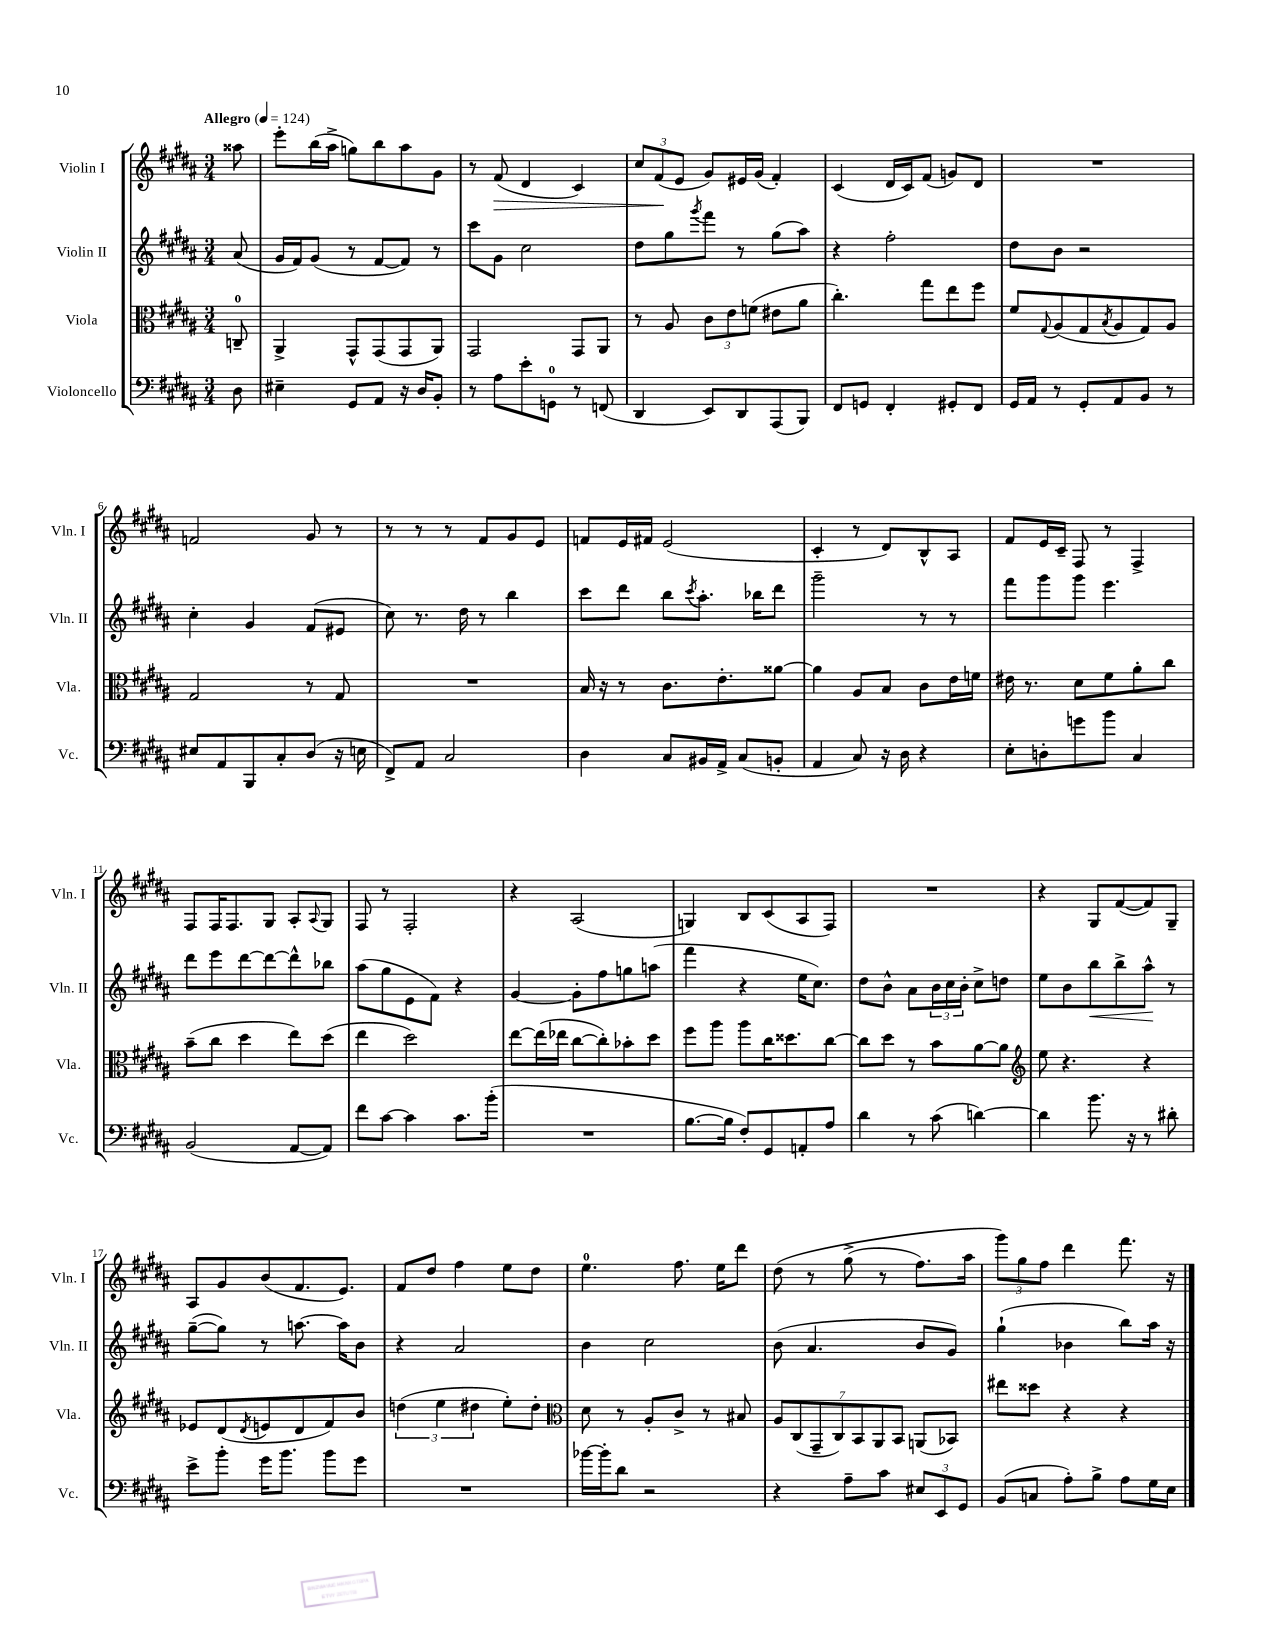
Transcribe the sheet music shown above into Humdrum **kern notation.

**kern	**kern	**kern	**dynam	**kern	**dynam
*part4	*part3	*part2	*part2	*part1	*part1
*staff4	*staff3	*staff2	*staff2	*staff1	*staff1
*I"Violoncello	*I"Viola	*I"Violin II	*	*I"Violin I	*
*I'Vc.	*I'Vla.	*I'Vln. II	*	*I'Vln. I	*
*clefF4	*clefC3	*clefG2	*	*clefG2	*
*k[f#c#g#d#a#]	*k[f#c#g#d#a#]	*k[f#c#g#d#a#]	*	*k[f#c#g#d#a#]	*
*M3/4	*M3/4	*M3/4	*	*M3/4	*
*MM124	*MM124	*MM124	*	*MM124	*
=	=	=	=	=	=
!	!	!	!	!LO:TX:a:B:t=Allegro	!
8D#\	8Cn~/	(8a#/	.	8aa##X\	.
=1	=1	=1	=1	=1	=1
4E#X~\	4AA#^/	16g#/LL	.	8eee'\L	.
.	.	16f#/J)	.	.	.
.	.	(8g#/J	.	(16bb\L	.
.	.	.	.	16aa#^\JJ	.
8GG#/L	8GG#^^/L	8r	.	8ggn\L)	.
8AA#/J	(8GG#/	[8f#/L	.	8bb\	.
16r	8GG#/	8f#/J])	.	8aa#\	.
16D#/KL	.	.	.	.	.
8BB'/J	8AA#/J)	8r	.	8g#\J	.
=2	=2	=2	=2	=2	=2
8r	2GG#/	8ccc#\L	.	8r	.
!	!	!	!	!	!LO:HP:b
8A#\L	.	8g#\J	.	(8f#/	>
8e'\	.	2cc#\	.	4d#/	.
8GGn\J	.	.	.	.	.
8r	8GG#/L	.	.	4c#/)	.
(8FFn/	8AA#/J	.	.	.	.
=3	=3	=3	=3	=3	=3
4DD#/	8r	8dd#\L	.	12cc#/L	.
.	.	.	.	(12f#/	.
.	8A#/	8gg#\	.	.	.
.	.	.	.	12e/J	]
.	.	8qggg#/	.	.	.
8EE/L)	12c#\L	8fff#\J	.	8g#/L)	.
.	12e\	.	.	.	.
8DD#/	.	8r	.	16e#X/L	.
.	(12fn\J	.	.	.	.
.	.	.	.	(16g#/JJ	.
(8AAA#/	8e#X\L	(8gg#\L	.	4f#'/)	.
8BBB/J)	8a#\J	8aa#\J)	.	.	.
=4	=4	=4	=4	=4	=4
8FF#/L	4.cc#'\)	4r	.	(4c#/	.
8GGn/J	.	.	.	.	.
4FF#'/	.	2ff#'\	.	16d#/LL	.
.	.	.	.	16c#/J)	.
.	8gg#\L	.	.	(8f#/J	.
8GG#X'/L	8ee\	.	.	8gn/L)	.
8FF#/J	8ff#\J	.	.	8d#/J	.
=5	=5	=5	=5	=5	=5
16GG#/LL	8f#/L	8dd#\L	.	2.r	.
16AA#/JJ	.	.	.	.	.
.	8qqG#/	.	.	.	.
8r	(8A#/	8b\J	.	.	.
8GG#'/L	8G#/	2r	.	.	.
.	8qB/	.	.	.	.
8AA#/	8A#/	.	.	.	.
8BB/J	8G#/)	.	.	.	.
8r	8A#/J	.	.	.	.
!!LO:LB:g=z
=6	=6	=6	=6	=6	=6
8E#X/L	2G#/	4cc#'\	.	2fn/	.
8AA#/	.	.	.	.	.
8BBB/	.	4g#/	.	.	.
8C#'/	.	.	.	.	.
(8D#/J	8r	(8f#/L	.	8g#/	.
16r	8G#/	8e#X/J	.	8r	.
16En\	.	.	.	.	.
=7	=7	=7	=7	=7	=7
8FF#^/L)	2.r	8cc#\)	.	8r	.
8AA#/J	.	8.r	.	8r	.
2C#/	.	.	.	8r	.
.	.	16dd#\	.	.	.
.	.	8r	.	8f#/L	.
.	.	4bb\	.	8g#/	.
.	.	.	.	8e/J	.
=8	=8	=8	=8	=8	=8
4D#\	16B/	8ccc#\L	.	8fn/L	.
.	16r	.	.	.	.
.	8r	8ddd#\J	.	16e/L	.
.	.	.	.	16f#X/JJ	.
8C#/L	8.c#\L	8bb\L	.	(2e/	.
.	.	8qccc#/	.	.	.
16BB#X/L	.	8.aa#'\J	.	.	.
16AA#^/JJ	8.e'\	.	.	.	.
(8C#/L	.	.	.	.	.
.	.	16bb-X\KL	.	.	.
8BBn'/J	[8a##X\J	8ddd#\J	.	.	.
=9	=9	=9	=9	=9	=9
4AA#/	4a##\]	2ggg#~\	.	4c#'/	.
8C#/)	8A#/L	.	.	8r	.
16r	8B/J	.	.	8d#/L)	.
16D#\	.	.	.	.	.
4r	8c#\L	8r	.	8B^^/	.
.	16e\L	8r	.	8A#/J	.
.	16fn\JJ	.	.	.	.
=10	=10	=10	=10	=10	=10
8E'\L	16e#X\	8fff#\L	.	8f#/L	.
.	8.r	.	.	.	.
8Dn'\	.	8ggg#\	.	16e/L	.
.	.	.	.	16c#~/JJ	.
8gn\	8d#\L	8ggg#\J	.	8F#/	.
8b\J	8f#\	4.eee\	.	8r	.
4C#/	8a#'\	.	.	4F#^/	.
.	8cc#\J	.	.	.	.
!!LO:LB:g=z
=11	=11	=11	=11	=11	=11
(2BB/	(8b~\L	8ddd#\L	.	8F#/L	.
.	8cc#\J	8eee\	.	16F#/K	.
.	.	.	.	8.F#/	.
.	4dd#\	[8ddd#\	.	.	.
.	.	8ddd#\_	.	8G#/J	.
[8AA#/L	8ee\L)	8ddd#^^\]	.	8A#'/L	.
.	.	.	.	8qqA#/	.
8AA#/J])	(8dd#\J	8bb-X\J	.	8G#/J	.
=12	=12	=12	=12	=12	=12
8f#\L	4ee\	(8aa#\L	.	8F#/	.
[8c#\J	.	8gg#\	.	8r	.
4c#\]	2dd#\)	8e\	.	2F#'/	.
.	.	8f#\J)	.	.	.
8.c#\L	.	4r	.	.	.
(16b'\Jk	.	.	.	.	.
=13	=13	=13	=13	=13	=13
2.r	[8ee\L	[4g#/	.	4r	.
.	(16ee\L]	.	.	.	.
.	16ee-X\JJ	.	.	.	.
.	[8cc#\L	8g#'\L]	.	(2A#/	.
.	8cc#'\])	8ff#\	.	.	.
.	8b-X'\	8ggn\	.	.	.
.	8dd#\J	(8aan\J	.	.	.
=14	=14	=14	=14	=14	=14
[8.B\L	8ff#\L	4fff#\	.	4Gn/)	.
.	8aa#\J	.	.	.	.
16B\Jk]	.	.	.	.	.
8F#'/L)	8aa#\L	4r	.	8B/L	.
8GG#/	16cc#\K	.	.	(8c#/	.
.	8.dd##X\	.	.	.	.
8AAn'/	.	16ee\KL	.	8A#/	.
.	.	8.cc#\J)	.	.	.
8A#/J	[8cc#\J	.	.	8F#/J)	.
=15	=15	=15	=15	=15	=15
4d#\	8cc#\L]	8dd#\L	.	2.r	.
.	8dd#\J	8b^^\J	.	.	.
8r	8r	8a#\L	.	.	.
(8c#\	8b\L	24b\L	.	.	.
.	.	24cc#\	.	.	.
.	.	24b'\JJ	.	.	.
[4dn\)	[8a#\	8cc#^\L	.	.	.
.	8a#\J]	8ddn\J	.	.	.
=16	=16	=16	=16	=16	=16
*	*clefG2	*	*	*	*
4d\]	8ee\	8ee\L	.	4r	.
.	4.r	8b\	.	.	.
!	!	!	!LO:HP:b	!	!
8.b\	.	8bb\	<	8G#/L	.
.	.	8bb^\	.	([8f#/	.
16r	.	.	.	.	.
8r	4r	8aa#^^\J	.	8f#/])	.
8d#X'\	.	8r	[	8G#~/J	.
!!LO:LB:g=z
=17	=17	=17	=17	=17	=17
8e^\L	8e-X/L	([8gg#~\L	.	8A#/L	.
8b'\J	(8d#/	8gg#\J])	.	8g#/	.
.	8qd#/	.	.	.	.
16g#\KL	8en/	8r	.	(8b/	.
8.b\J	.	.	.	.	.
.	8d#/	[8.aan\	.	8.f#/	.
8b\L	8f#/)	.	.	.	.
.	.	16aa\KL]	.	8.e/J)	.
8g#\J	8b/J	8b\J	.	.	.
=18	=18	=18	=18	=18	=18
2.r	(6ddn\	4r	.	8f#/L	.
.	.	.	.	8dd#/J	.
.	6ee\	.	.	.	.
.	.	2a#/	.	4ff#\	.
.	6dd#X\	.	.	.	.
.	8ee'\L)	.	.	8ee\L	.
.	8dd#'\J	.	.	8dd#\J	.
=19	=19	=19	=19	=19	=19
*	*clefC3	*	*	*	*
[16b-X\LL	8d#\	4b\	.	4.ee\	.
16b-'\J]	.	.	.	.	.
8d#\J	8r	.	.	.	.
2r	8A#'/L	2cc#\	.	.	.
.	8c#^/J	.	.	8.ff#\	.
.	8r	.	.	.	.
.	.	.	.	16ee\KL	.
.	8B#X/	.	.	8ddd#\J	.
=20	=20	=20	=20	=20	=20
4r	14A#/L	(8b\	.	(8dd#\	.
.	(14C#/	.	.	.	.
.	.	4.a#/	.	8r	.
.	14GG#~/	.	.	.	.
.	14C#/)	.	.	.	.
8A#~\L	.	.	.	(8gg#^\	.
.	14BB/	.	.	.	.
.	14AA#/	.	.	.	.
8c#\J	.	.	.	8r	.
.	14BB/J	.	.	.	.
12E#X/L	(8AAn/L	8b/L	.	8.ff#\L)	.
12EE/	.	.	.	.	.
.	8BB-X/J)	8g#/J)	.	.	.
12GG#/J	.	.	.	.	.
.	.	.	.	16aa#\Jk	.
=21	=21	=21	=21	=21	=21
(8BB/L	8ee#X\L	(4gg#`\	.	12ggg#\L)	.
.	.	.	.	12gg#\	.
8Cn/J	8dd##X\J	.	.	.	.
.	.	.	.	12ff#\J	.
8A#'\L)	4r	4b-X\	.	4ddd#\	.
8B^\J	.	.	.	.	.
8A#\L	4r	8bb\L)	.	8.fff#\	.
16G#\L	.	16aa#\Jk	.	.	.
16E\JJ	.	16r	.	16r	.
==	==	==	==	==	==
*-	*-	*-	*-	*-	*-
